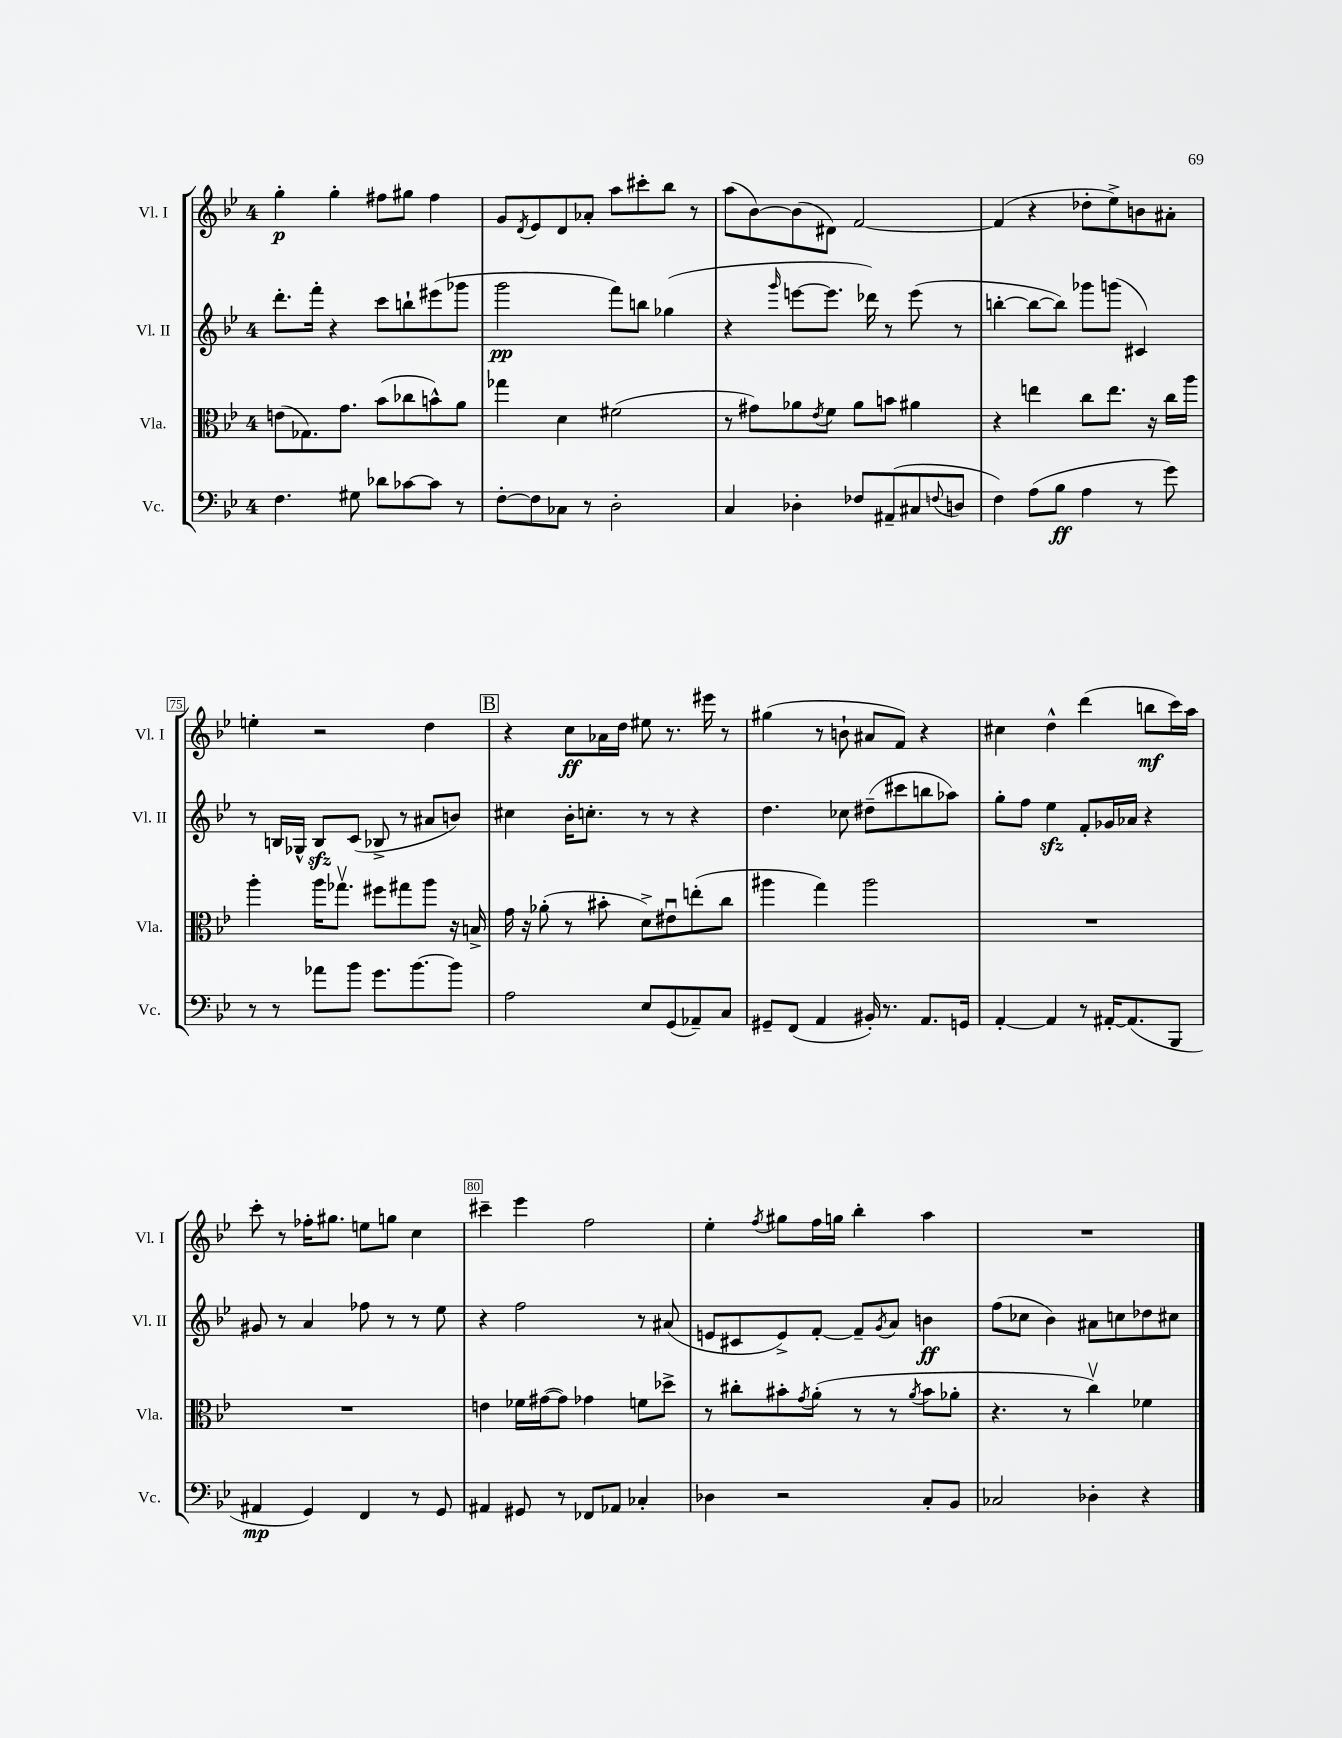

**kern	**dynam	**kern	**kern	**dynam	**kern	**dynam
*part4	*part4	*part3	*part2	*part2	*part1	*part1
*staff4	*staff4	*staff3	*staff2	*staff2	*staff1	*staff1
*I"Vc.	*	*I"Vla.	*I"Vl. II	*	*I"Vl. I	*
*I'Vc.	*	*I'Vla.	*I'Vl. II	*	*I'Vl. I	*
*clefF4	*	*clefC3	*clefG2	*	*clefG2	*
*k[b-e-]	*	*k[b-e-]	*k[b-e-]	*	*k[b-e-]	*
*M4/4	*	*M4/4	*M4/4	*	*M4/4	*
=71	=71	=71	=71	=71	=71	=71
4.F\	.	(8en\L	8.ddd'\L	.	4gg'\	p
.	.	8.G-X\)	.	.	.	.
.	.	.	16fff'\Jk	.	.	.
.	.	.	4r	.	4gg'\	.
.	.	8.g\J	.	.	.	.
8G#X\	.	.	.	.	.	.
8d-X\L	.	(8b-\L	8ccc\L	.	8ff#X\L	.
[8c-X\	.	8cc-X\	8bbn`\	.	8gg#X\J	.
8c-\J]	.	8bn^^\)	(8eee#X\	.	4ff#\	.
8r	.	8a\J	8ggg-X\J	.	.	.
=72	=72	=72	=72	=72	=72	=72
[8F'\L	.	4gg-X\	2ggg\	pp	8g/L	.
.	.	.	.	.	8qd/	.
8F\]	.	.	.	.	8e-/	.
8C-X\J	.	4d\	.	.	8d/	.
8r	.	.	.	.	8a-X'/J	.
2D'\	.	(2f#X\	8fff\L)	.	8aa\L	.
.	.	.	8bbn\J	.	8ccc#X'\	.
.	.	.	(4gg-X\	.	8bb-\J	.
.	.	.	.	.	8r	.
=73	=73	=73	=73	=73	=73	=73
4C/	.	8r	4r	.	(8aa\L	.
.	.	8g#X\L)	.	.	[8b-\)	.
.	.	.	16qqggg/	.	.	.
4D-X'\	.	8a-X\	[8eeen\L	.	(8b-\]	.
.	.	8qe-/	.	.	.	.
.	.	8f\J	8.eee\J]	.	8d#X\J)	.
8F-X/L	.	8a-\L	.	.	[2f/	.
.	.	.	16ddd-X\)	.	.	.
(8AA#X~/	.	8bn\J	8r	.	.	.
8C#X/	.	4a#X\	(8eee\	.	.	.
8qqFn/	.	.	.	.	.	.
8Dn/J	.	.	8r	.	.	.
=74	=74	=74	=74	=74	=74	=74
4F\)	.	4r	[4bbn'\	.	(4f/]	.
(8A\L	.	4een\	8bb\L_	.	4r	.
8B-\J	ff	.	8bb\J])	.	.	.
4A\	.	8cc\L	8ggg-X\L	.	8dd-X'\L	.
.	.	8.ee\J	(8gggn\J	.	8ee-^\)	.
8r	.	.	4c#X/)	.	8bn\	.
.	.	16r	.	.	.	.
8g\)	.	16cc\LL	.	.	8a#X'\J	.
.	.	16aa\JJ	.	.	.	.
!!LO:LB:g=z
=75	=75	=75	=75	=75	=75	=75
8r	.	4aa'\	8r	.	4een'\	.
8r	.	.	16Bn/LL	.	.	.
.	.	.	16G-X^^/JJ	.	.	.
8a-X\L	.	16aa\KL	8Bzz/L	.	2r	.
.	.	8.gg-Xv\J	.	.	.	.
8b-\J	.	.	(8c/J	.	.	.
8.g\L	.	8ff#X\L	8B-X^/	.	.	.
.	.	8gg#X\	8r	.	.	.
[8.b-\	.	.	.	.	.	.
.	.	8aa\J	8a#X/L	.	4dd\	.
8b-\J]	.	16r	8bn/J)	.	.	.
.	.	16Bn^/	.	.	.	.
!!LO:REH:place=s1:t=B
=76	=76	=76	=76	=76	=76	=76
2A\	.	16g\	4cc#X\	.	4r	.
.	.	16r	.	.	.	.
.	.	(8a-X'\	.	.	.	.
.	.	8r	16b-'\KL	.	8cc\L	ff
.	.	.	8.ccn'\J	.	.	.
.	.	8b#X'\	.	.	16a-X\L	.
.	.	.	.	.	16dd\JJ	.
8E-/L	.	8d^\L)	8r	.	8ee#X\	.
(8GG/	.	8e#Xu\	8r	.	8.r	.
8AA-X~/)	.	(8een'\	4r	.	.	.
.	.	.	.	.	16eee#X\	.
8C/J	.	8cc\J	.	.	8r	.
=77	=77	=77	=77	=77	=77	=77
8GG#X~/L	.	4aa#X\	4.dd\	.	(4gg#X\	.
(8FF/J	.	.	.	.	.	.
4AA/	.	4gg\)	.	.	8r	.
.	.	.	8cc-X\	.	8bn`\	.
16BB#X'/)	.	2aa#\	(8dd#X~\L	.	8a#X/L	.
8.r	.	.	.	.	.	.
.	.	.	8ccc#X\	.	8f/J)	.
8.AA/L	.	.	8bbn\	.	4r	.
.	.	.	8aa-X\J)	.	.	.
16GGn/Jk	.	.	.	.	.	.
=78	=78	=78	=78	=78	=78	=78
[4AA'/	.	1r	8gg'\L	.	4cc#X\	.
.	.	.	8ff\J	.	.	.
4AA/]	.	.	4ee-zz\	.	4dd^^\	.
8r	.	.	8f'/L	.	(4ddd\	.
[16AA#X'/KL	.	.	16g-X/L	.	.	.
(8.AA#/]	.	.	16a-X/JJ	.	.	.
.	.	.	4r	.	8bbn\L	mf
8BBB-/J	.	.	.	.	16ccc\L)	.
.	.	.	.	.	16aa\JJ	.
!!LO:LB:g=z
=79	=79	=79	=79	=79	=79	=79
4AA#X/	mp	1r	8g#X/	.	8ccc'\	.
.	.	.	8r	.	8r	.
4GG/)	.	.	4a/	.	16ff-X'\KL	.
.	.	.	.	.	8.gg#X\J	.
4FF/	.	.	8ff-X\	.	8een\L	.
.	.	.	8r	.	8ggn\J	.
8r	.	.	8r	.	4cc\	.
8GG/	.	.	8ee-\	.	.	.
=80	=80	=80	=80	=80	=80	=80
4AA#X/	.	4en\	4r	.	4ccc#X~\	.
8GG#X/	.	16f-X\LL	2ff\	.	4eee-\	.
.	.	([16g#X\J	.	.	.	.
8r	.	8g#\J])	.	.	.	.
8FF-X/L	.	4g-X\	.	.	2ff\	.
8AA-X/J	.	.	.	.	.	.
4C-X'/	.	8fn\L	8r	.	.	.
.	.	8dd-X^\J	(8a#X/	.	.	.
=81	=81	=81	=81	=81	=81	=81
4D-X\	.	8r	8en/L	.	4ee-'\	.
.	.	8cc#X'\L	8c#X/	.	.	.
.	.	.	.	.	8qff/	.
2r	.	8b#X'\	8e^/)	.	8gg#X\L	.
.	.	8qg/	.	.	.	.
.	.	(8a'\J	[8f'/J	.	16ff\L	.
.	.	.	.	.	16ggn\JJ	.
.	.	8r	8f~/L]	.	4bb-'\	.
.	.	.	8qg/	.	.	.
.	.	8r	8a/J	.	.	.
.	.	8qa/	.	.	.	.
8C'/L	.	8b#\L	4bn\	ff	4aa\	.
8BB-/J	.	8a-X'\J	.	.	.	.
=82	=82	=82	=82	=82	=82	=82
2C-X/	.	4.r	(8ff\L	.	1r	.
.	.	.	8cc-X\J	.	.	.
.	.	.	4b-\)	.	.	.
.	.	8r	.	.	.	.
4D-X'\	.	4ccv\)	8a#X\L	.	.	.
.	.	.	8ccn\	.	.	.
4r	.	4f-X\	8dd-X\	.	.	.
.	.	.	8cc#X\J	.	.	.
==	==	==	==	==	==	==
*-	*-	*-	*-	*-	*-	*-
